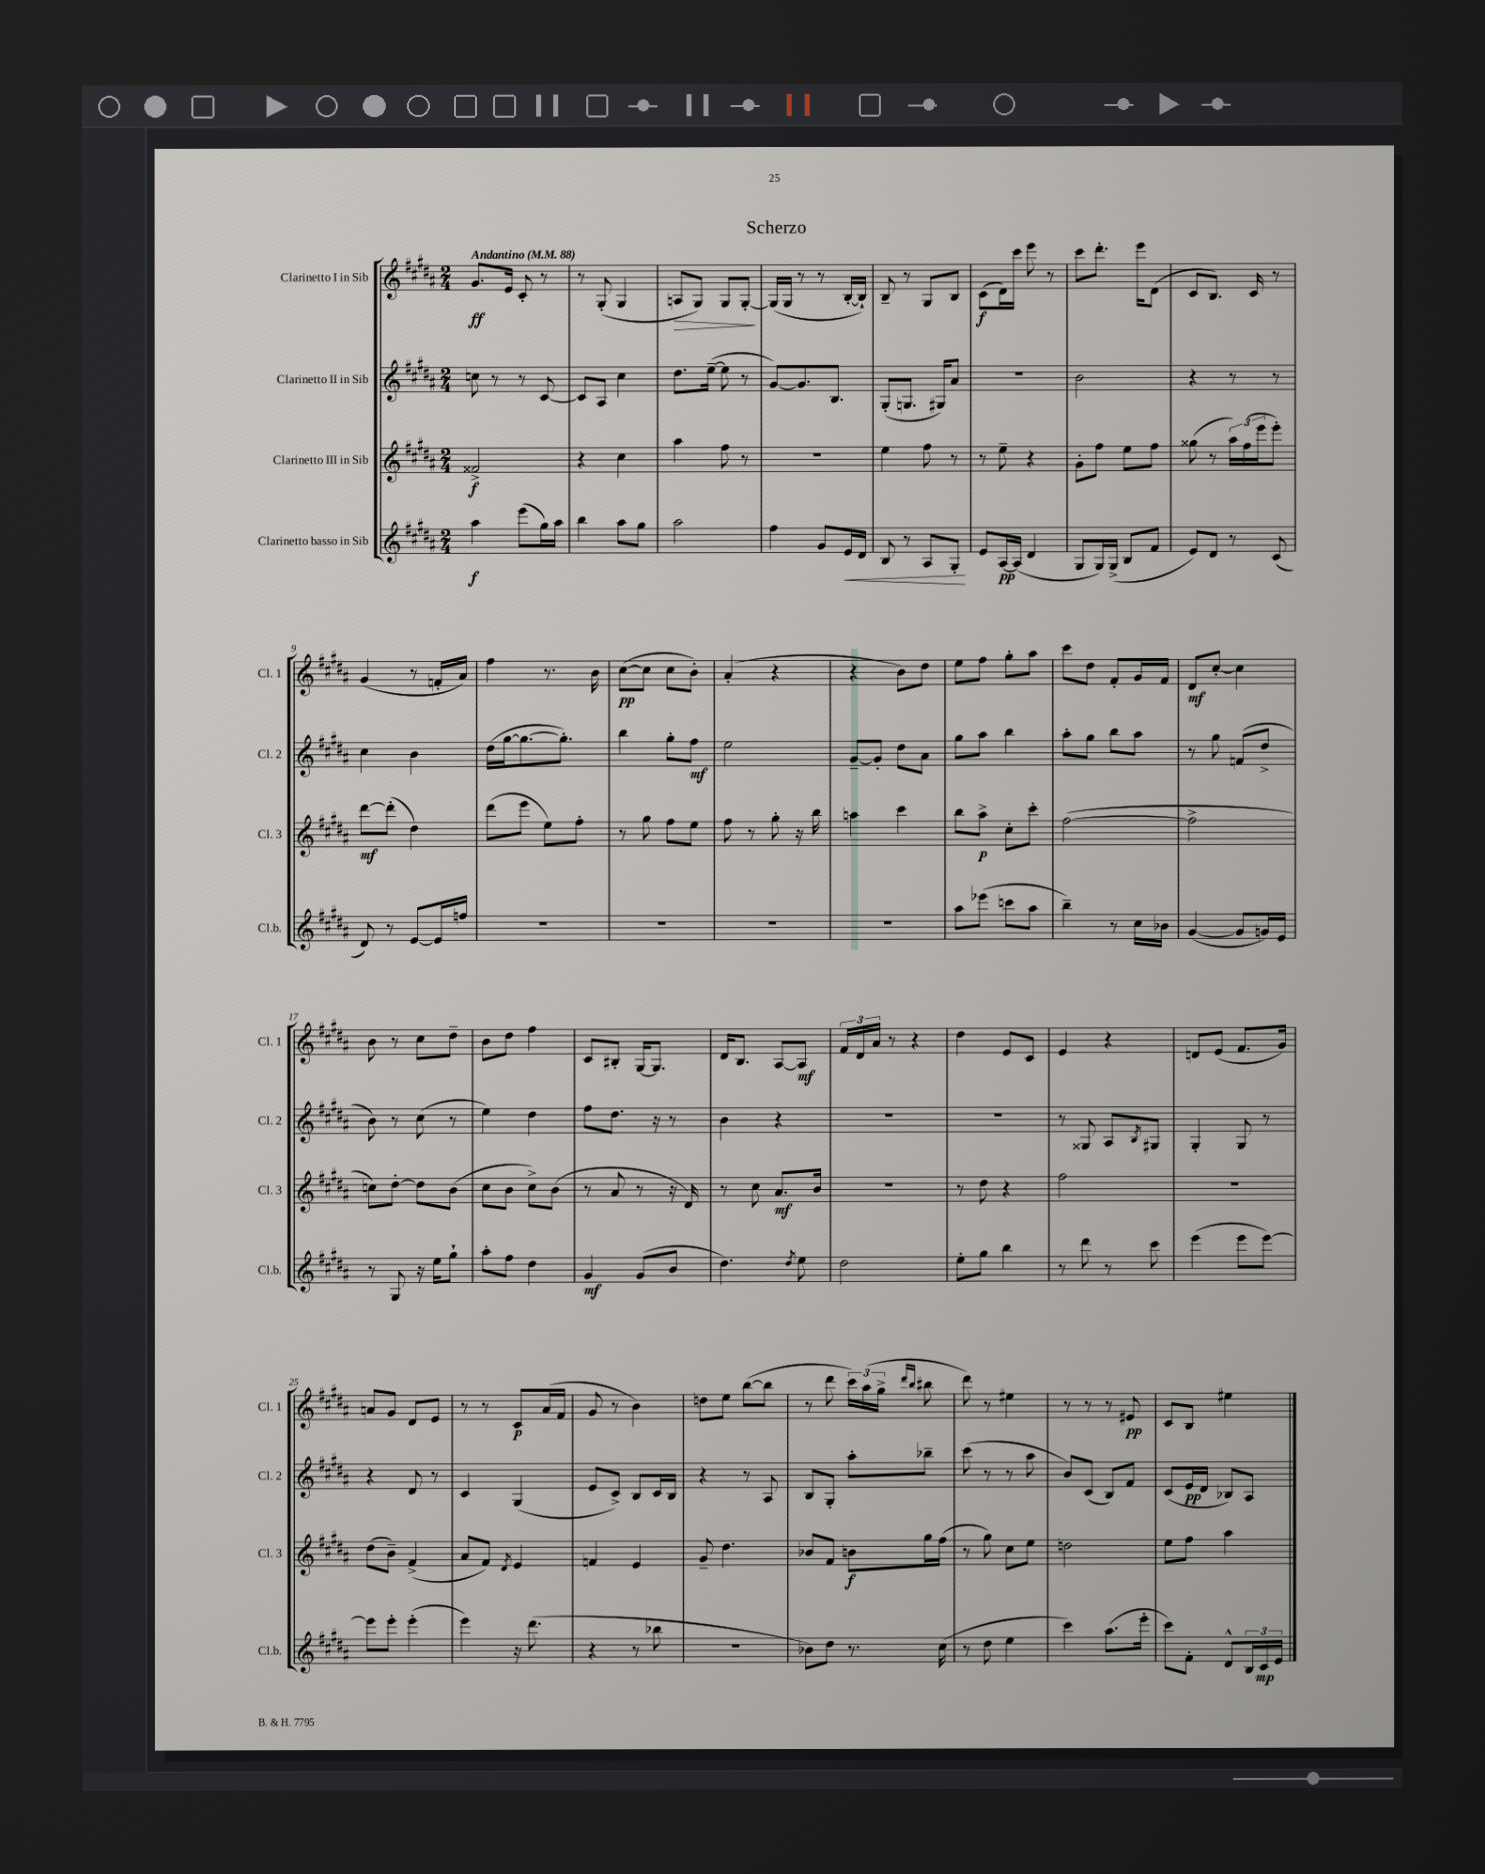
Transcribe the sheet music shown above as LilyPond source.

\header { title = "Scherzo" }
<<
\new StaffGroup <<
\new Staff = "s0" \with { instrumentName = "Clarinetto I in Sib" shortInstrumentName = "Cl. 1" } {
    \clef treble \key b \major \numericTimeSignature \time 2/4 \tempo "Andantino" 4 = 88
    gis'8.\ff e'16 cis'8-. r8 |
    r8 gis8-.( gis4 |
    a8\> gis8) gis8 gis8~-.\! |
    gis16( gis16 r8 r8 b16~-. b16-!) |
    b8-- r8 gis8 b8 |
    cis'8\f( dis'16) cis'''16 e'''8 r8 |
    cis'''8 dis'''8.-. e'''16 dis'8( |
    cis'8 b8.) cis'16 r8 |
    gis'4( r8 f'16-. ais'16) |
    fis''4 r8. b'16 |
    cis''8~\pp( cis''8 cis''8 b'8-.) |
    ais'4-.( r4 |
    r4 b'8) dis''8 |
    e''8 fis''8 gis''8-. ais''8 |
    cis'''8 dis''8 fis'8-. gis'16 fis'16 |
    dis'8\mf cis''8~-. cis''4 |
    b'8 r8 cis''8 dis''8-- |
    b'8 dis''8 fis''4 |
    cis'8 bis8-. gis16~ gis8. |
    dis'16 b8. ais8~ ais8\mf |
    \tuplet 3/2 { fis'16 dis'16 ais'16 } r8 r4 |
    dis''4 e'8 cis'8 |
    e'4 r4 |
    d'8 e'8( fis'8. gis'16) |
    a'8 gis'8 dis'8 e'8 |
    r8 r8 cis'8\p ais'16( fis'16 |
    gis'8 r8 b'4) |
    d''8 e''8 b''8~( b''8 |
    r8 dis'''8 \tuplet 3/2 { cis'''16) ais''16( gis''16-> } \grace { dis'''16 b''16 } bis''8 |
    dis'''8) r8 eis''4 |
    r8 r8 r8 eis'8\pp |
    cis'8 b8 eis''4 \bar "|." |
}
\new Staff = "s1" \with { instrumentName = "Clarinetto II in Sib" shortInstrumentName = "Cl. 2" } {
    \clef treble \key b \major \numericTimeSignature \time 2/4
    c''8 r8 r8 cis'8~ |
    cis'8 ais8 cis''4 |
    dis''8. e''16~--( e''8 r8 |
    gis'8~) gis'8. b8. |
    gis8-.( g8. gis16) ais'8 |
    R2 |
    b'2 |
    r4 r8 r8 |
    cis''4 b'4 |
    dis''16( gis''16~ gis''8.~ gis''8.-.) |
    b''4 gis''8-. fis''8\mf |
    e''2 |
    gis'8~-- gis'8-. dis''8 ais'8 |
    gis''8 ais''8 b''4 |
    ais''8-. gis''8 b''8 ais''8 |
    r8 gis''8 f'8( dis''8-> |
    b'8) r8 cis''8( r8 |
    e''4) dis''4 |
    fis''8 dis''8. r16 r8 |
    b'4 r4 |
    R2 |
    R2 |
    r8 gisis8 ais8 \acciaccatura { b8 } gis8 |
    gis4-. gis8 r8 |
    r4 dis'8 r8 |
    cis'4 gis4( |
    e'8 cis'8->) b8 cis'16 b16 |
    r4 r8 ais8 |
    b8 gis8-. ais''8-. bes''8-- |
    cis'''8( r8 r8 ais''8 |
    b'8) cis'8( b8) fis'8 |
    cis'8( e'16\pp dis'16 bes8) ais8 \bar "|." |
}
\new Staff = "s2" \with { instrumentName = "Clarinetto III in Sib" shortInstrumentName = "Cl. 3" } {
    \clef treble \key b \major \numericTimeSignature \time 2/4
    fisis'2->\f |
    r4 cis''4 |
    ais''4 fis''8 r8 |
    r2 |
    e''4 fis''8 r8 |
    r8 e''8-- r4 |
    gis'8-. fis''8 e''8 fis''8 |
    gisis''8( r8 \tuplet 3/2 { ais''16) fis''16( e'''16 } e'''8-.) |
    dis'''8~\mf dis'''8-.( dis''4) |
    dis'''8( e'''8 e''8) fis''8-. |
    r8 gis''8 fis''8 e''8 |
    fis''8 r8 gis''8-. r16 b''16 |
    a''4 cis'''4 |
    b''8 ais''8->\p cis''8-. cis'''8-. |
    fis''2~( |
    fis''2-> |
    c''8) dis''8~-. dis''8 b'8( |
    cis''8 b'8 cis''8->) b'8( |
    r8 ais'8 r8 r16 dis'16) |
    r8 cis''8 ais'8.\mf b'16 |
    R2 |
    r8 dis''8 r4 |
    fis''2 |
    R2 |
    dis''8( b'8--) fis'4->( |
    ais'8 fis'8) \acciaccatura { dis'8 } e'4 |
    f'4 e'4 |
    gis'8-- dis''4. |
    bes'8 fis'8 b'8\f gis''16 fis''16( |
    r8 gis''8) cis''8 e''8 |
    d''2 |
    e''8 fis''8 ais''4 \bar "|." |
}
\new Staff = "s3" \with { instrumentName = "Clarinetto basso in Sib" shortInstrumentName = "Cl.b." } {
    \clef treble \key b \major \numericTimeSignature \time 2/4
    ais''4\f e'''8( gis''16) ais''16 |
    b''4 ais''8 gis''8 |
    ais''2 |
    fis''4 gis'8 e'16\< dis'16 |
    b8 r8 ais8 gis8-.\! |
    e'8 ais16~\pp ais16( dis'4 |
    gis8 gis16) gis16->( b8 fis'8 |
    e'8) dis'8 r8 cis'8( |
    dis'8) r8 e'8~ e'16 f''16 |
    R2 |
    R2 |
    R2 |
    R2 |
    ais''8 ees'''8( c'''8 ais''8 |
    b''4--) r8 cis''16 bes'16 |
    gis'4~( gis'8 g'16) e'16 |
    r8 gis8 r16 e''16 gis''8-! |
    ais''8-. fis''8 dis''4 |
    gis'4\mf gis'8( b'8 |
    dis''4.) \acciaccatura { dis''8 } e''8 |
    dis''2 |
    e''8-. gis''8 b''4 |
    r8 dis'''8 r8 cis'''8 |
    e'''4( e'''8 e'''8~) |
    e'''8 e'''8-. e'''4-.( |
    e'''4) r16 dis'''8.( |
    r4 r8 bes''8 |
    R2 |
    bes'8) dis''8 r8. cis''16( |
    r8 dis''8 e''4 |
    cis'''4) ais''8.( e'''16-. |
    cis'''8) fis'8-. dis'8-^ \tuplet 3/2 { b16 cis'16\mp e'16 } \bar "|." |
}
>>
>>
